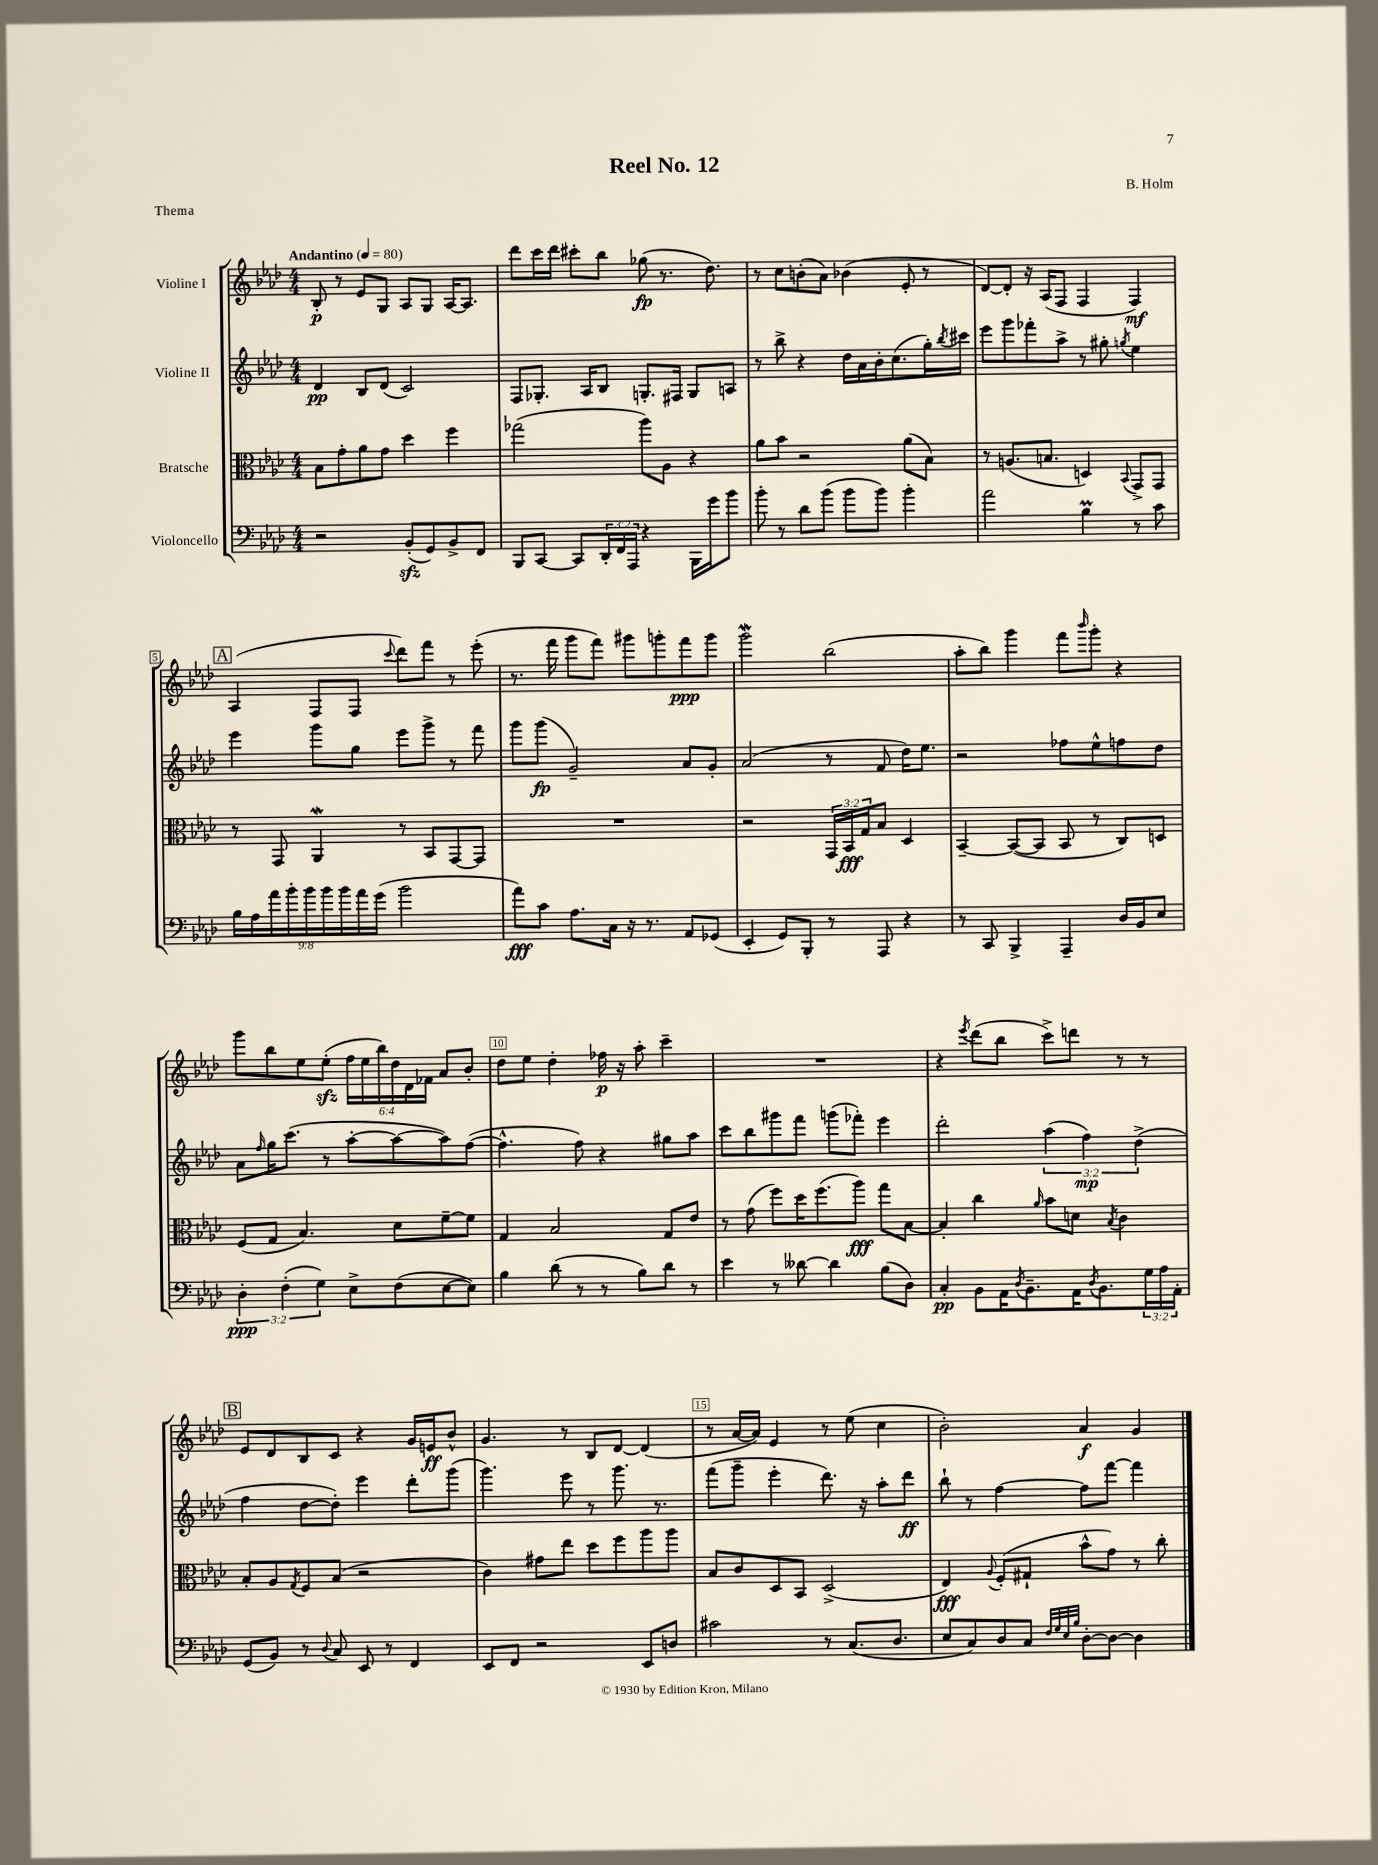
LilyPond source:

\header { title = "Reel No. 12" composer = "B. Holm" piece = "Thema" }
<<
\new StaffGroup <<
\new Staff = "s0" \with { instrumentName = "Violine I" } {
    \clef treble \key aes \major \numericTimeSignature \time 4/4 \override Staff.TupletNumber.text = #tuplet-number::calc-fraction-text \tempo "Andantino" 4 = 80
    bes8-.\p r8 ees'8 g8 aes8 g8 aes16~ aes8. |
    des'''8 c'''16 des'''16 cis'''8-. bes''8 ges''8\fp( r8. des''8.) |
    r8 c''8 b'8-.( aes'8) bes'4( ees'8-. r8 |
    des'8~) des'8-. r16 aes16( f8 f4 f4\mf) |
    \mark \markup { \box "A" } aes4( f8 f8 \appoggiatura { c'''8 } des'''8) f'''8 r8 ees'''8-.( |
    r8. f'''16 g'''8 f'''8) gis'''8 g'''8-. f'''8\ppp g'''8 |
    g'''2\mordent bes''2( |
    aes''8-. bes''8) g'''4 f'''8 \grace { bes'''16 } g'''8-. r4 |
    g'''8 bes''8 ees''8 ees''8-.\sfz( \tuplet 6/4 { f''16 ees''16 bes''16) des''16 des'16 fes'16 } aes'8 bes'8-. |
    des''8 ees''8 des''4-. fes''16\p r16 aes''8-. c'''4-- |
    R1 |
    r4 \acciaccatura { ees'''8 } des'''8( bes''8 c'''8->) d'''8 r8 r8 |
    \mark \markup { \box "B" } ees'8 des'8 bes8 c'8 r4 g'16 e'16\ff bes'8-^ |
    g'4. r8 bes8 des'8~ des'4( |
    r8 aes'16~ aes'16) ees'4 r8 ees''8( c''4 |
    bes'2-.) aes'4\f g'4 \bar "|." |
}
\new Staff = "s1" \with { instrumentName = "Violine II" } {
    \clef treble \key aes \major \numericTimeSignature \time 4/4 \override Staff.TupletNumber.text = #tuplet-number::calc-fraction-text
    des'4\pp bes8 des'8( c'2) |
    f8 ges8.-. aes16 bes8 g8.-. fis16 g8 a8 |
    r8 bes''8-> r4 des''16 aes'16 bes'16-. c''8.( g''16-.) \acciaccatura { bes''8 } cis'''16 |
    ees'''8 g'''8 fes'''8-. aes''8-> r8 gis''8-. \acciaccatura { g''8 } ees''4 |
    \mark \markup { \box "A" } ees'''4 g'''8 g''8 ees'''8 g'''8-> r8 f'''8 |
    g'''8 g'''8\fp( g'2--) aes'8 g'8-. |
    aes'2( r8 f'8 des''16) ees''8. |
    r2 fes''8 ees''8-^ f''8 des''8 |
    aes'8 \grace { f''16 } g''16 c'''8.( r8 aes''8~-. aes''8~ aes''8) f''8~( |
    f''4.-^ f''8) r4 gis''8 aes''8 |
    c'''8 bes''8 gis'''8 f'''8 g'''8( fes'''8-.) ees'''4 |
    des'''2-. \tuplet 3/2 { aes''4( f''4\mp) des''4->( } |
    \mark \markup { \box "B" } f''4 des''8~ des''8-.) ees'''4 des'''8-. g'''8( |
    g'''4.) ees'''8 r8 g'''8. r8. |
    f'''8( g'''8-- ees'''4-. des'''8.) r16 aes''8-. des'''8\ff |
    bes''8-! r8 f''4~ f''8 f'''8~ f'''4 \bar "|." |
}
\new Staff = "s2" \with { instrumentName = "Bratsche" } {
    \clef alto \key aes \major \numericTimeSignature \time 4/4 \override Staff.TupletNumber.text = #tuplet-number::calc-fraction-text
    bes8 g'8-. aes'8 g'8 des''4 f''4 |
    ges''2( aes''8) aes8 r4 |
    aes'8 bes'8 r2 aes'8( bes8) |
    r8 a8.( b8. d4) \appoggiatura { bes,8 } g,8-> g,8 |
    \mark \markup { \box "A" } r8 g,8 aes,4\mordent r8 bes,8 g,8~ g,8 |
    R1 |
    r2 \tuplet 3/2 { g,16 bes,16\fff g16 } bes8 des4 |
    bes,4~-- bes,8~( bes,8 bes,8 r8 c8) d8 |
    f8( g8 bes4.) des'8 f'8~-- f'8 |
    g4 bes2 g8 ees'8 |
    r8 g'8( f''8) des''16 f''8.( aes''8\fff) g''8 bes8~ |
    bes4-. c''4 \grace { aes'16 } bes'8 d'8 \acciaccatura { bes8 } c'4 |
    \mark \markup { \box "B" } bes8-. aes8 \acciaccatura { g8 } f8 bes8( r2 |
    c'4) gis'8 ees''8 des''8 f''8 aes''8 aes''8 |
    bes8 c'8 des8 bes,8 des2->( |
    ees4\fff) \appoggiatura { aes8 } f8-.( gis8-! bes'8-^ g'8) r8 c''8-. \bar "|." |
}
\new Staff = "s3" \with { instrumentName = "Violoncello" } {
    \clef bass \key aes \major \numericTimeSignature \time 4/4 \override Staff.TupletNumber.text = #tuplet-number::calc-fraction-text
    r2 bes,8-.\sfz( g,8) bes,8-> f,8 |
    bes,,8 c,8~ c,8 \tuplet 3/2 { des,16-. f,16 aes,,16 } r4 bes,,16 g'16 bes'8 |
    bes'8-. r8 des'8 bes'8( bes'8 bes'8) bes'4-. |
    aes'2 bes4\prall r8 c'8 |
    \mark \markup { \box "A" } \tuplet 9/8 { bes16 aes16 aes'16 bes'16-. bes'16 bes'16 bes'16 aes'16 g'16( } bes'2 |
    aes'8\fff) c'8 aes8. c16 r16 r8. aes,8 ges,8( |
    ees,4-. g,8) bes,,8-. r8 aes,,8 r4 |
    r8 c,8 bes,,4-> aes,,4-- des16 bes,16 ees8 |
    \tuplet 3/2 { des4-.\ppp f4-.( g4) } ees8-> f8( ees8~ ees8) |
    bes4 des'8( r8 r8 bes8) des'8 r8 |
    ees'4 r8 deses'8~ deses'4 bes8( des8) |
    c4-.\pp bes,8 aes,16 \acciaccatura { des8 } bes,8.-- aes,16 \acciaccatura { des8 } bes,8. \tuplet 3/2 { g16 aes16 aes,16-. } |
    \mark \markup { \box "B" } g,8( bes,8) r8 \appoggiatura { des8 } c8 ees,8 r8 f,4 |
    ees,8 f,8 r2 ees,8 d8 |
    cis'2 r8 c8.( des8. |
    ees8 c8) des8 c8 \grace { f32 g32 ees32 bes32 } des8~-. des8~ des4 \bar "|." |
}
>>
>>
\layout { \context { \Score \override BarNumber.break-visibility = ##(#f #t #t) barNumberVisibility = #(every-nth-bar-number-visible 5) \override BarNumber.stencil = #(make-stencil-boxer 0.1 0.3 ly:text-interface::print) } }
